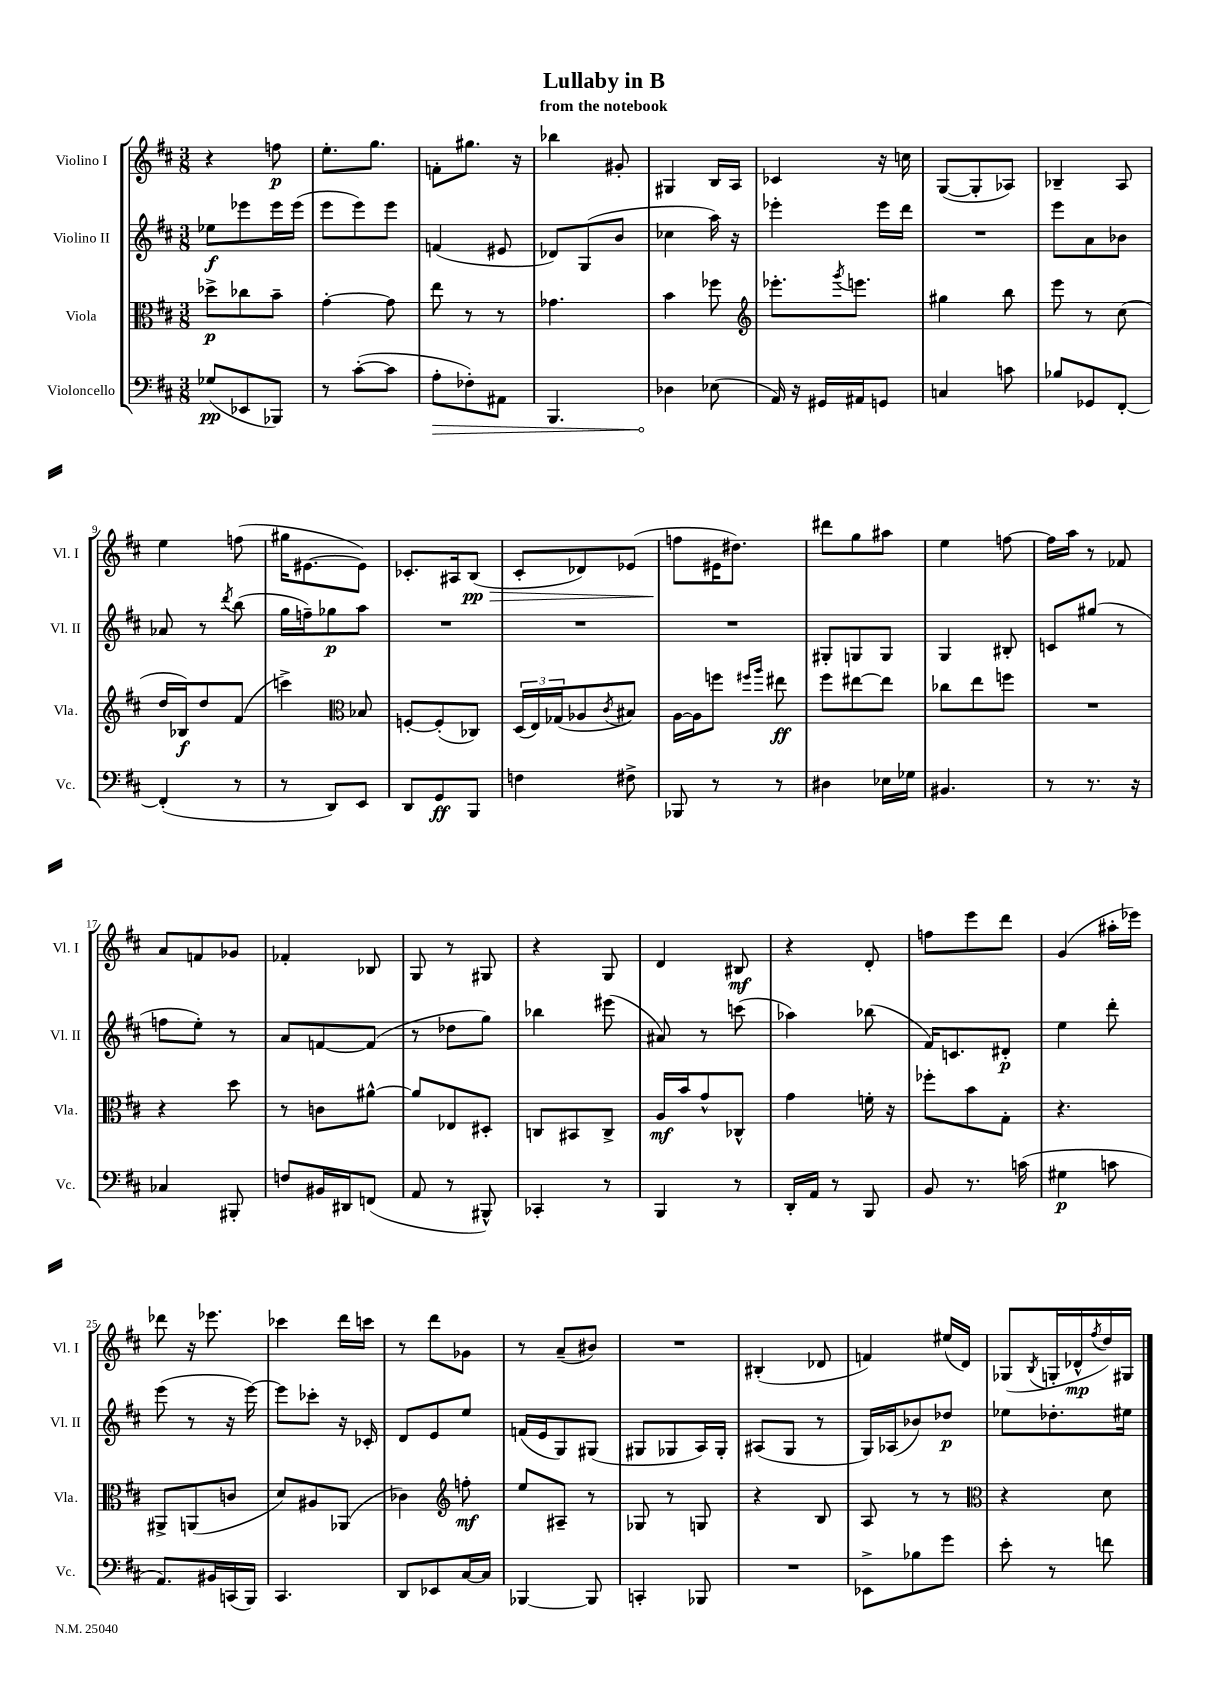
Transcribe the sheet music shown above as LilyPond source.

\header { title = "Lullaby in B" subtitle = "from the notebook" }
<<
\new StaffGroup <<
\new Staff = "s0" \with { instrumentName = "Violino I" shortInstrumentName = "Vl. I" } {
    \clef treble \key d \major \numericTimeSignature \time 3/8
    r4 f''8\p |
    e''8.-. g''8. |
    f'8-. gis''8. r16 |
    bes''4 gis'8-. |
    gis4 b16 a16 |
    ces'4 r16 c''16 |
    g8~( g8-. aes8) |
    bes4-- a8 |
    e''4 f''8( |
    gis''16 eis'8.~ eis'8) |
    ces'8.-. ais16 b8\pp\>( |
    cis'8-. des'8) ees'8( |
    f''8\! eis'16 dis''8.) |
    dis'''8 g''8 ais''8 |
    e''4 f''8~ |
    f''16 a''16 r8 fes'8 |
    a'8 f'8 ges'8 |
    fes'4-. bes8 |
    g8 r8 gis8 |
    r4 g8 |
    d'4 bis8\mf |
    r4 d'8-. |
    f''8 e'''8 d'''8 |
    g'4( ais''16-. ees'''16) |
    des'''8 r16 ees'''8. |
    ces'''4 d'''16 c'''16 |
    r8 d'''8 ges'8 |
    r8 a'8--( bis'8) |
    R4. |
    bis4-.( des'8 |
    f'4) eis''16( d'16) |
    ges8( \acciaccatura { b8 } g16-. des'16-^\mp \acciaccatura { fis''8 } d''16) gis16 \bar "|." |
}
\new Staff = "s1" \with { instrumentName = "Violino II" shortInstrumentName = "Vl. II" } {
    \clef treble \key d \major \numericTimeSignature \time 3/8
    ees''8\f ees'''8 ees'''16 ees'''16( |
    e'''8 e'''8) e'''8 |
    f'4( eis'8 |
    des'8) g8( b'8 |
    ces''4 a''16) r16 |
    ees'''4-. ees'''16 d'''16 |
    R4. |
    e'''8 a'8 bes'8 |
    aes'8 r8 \acciaccatura { d'''8 } b''8( |
    g''16 f''16--) ges''8\p a''8 |
    R4. |
    R4. |
    R4. |
    gis8-. g8 g8 |
    g4 bis8-. |
    c'8 gis''8( r8 |
    f''8 e''8-.) r8 |
    a'8 f'8~ f'8( |
    r8 des''8 g''8) |
    bes''4 eis'''8( |
    ais'8) r8 c'''8( |
    aes''4) bes''8( |
    fis'16) c'8. dis'8-.\p |
    e''4 d'''8-. |
    e'''8( r8 r16 e'''16~) |
    e'''8 ces'''8-. r16 ces'16-. |
    d'8 e'8 e''8 |
    f'16( e'16 g8) gis8( |
    gis8 ges8 a16) ges16-. |
    ais8( g8 r8 |
    g16) aes16( bes'8) des''8\p |
    ees''8 des''8.-. eis''16 \bar "|." |
}
\new Staff = "s2" \with { instrumentName = "Viola" shortInstrumentName = "Vla." } {
    \clef alto \key d \major \numericTimeSignature \time 3/8
    des''8->\p ces''8 b'8-- |
    g'4~-. g'8 |
    e''8 r8 r8 |
    ges'4. |
    b'4 fes''8 |
    \clef treble ees'''8.-. \acciaccatura { g'''8 } e'''8. |
    gis''4 b''8 |
    e'''8 r8 cis''8( |
    d''16 bes16\f) d''8 fis'8( |
    c'''4->) \clef alto bes8 |
    f8~-. f8-.( ces8) |
    \tuplet 3/2 { d16( e16) ges16( } aes8 \acciaccatura { cis'8 } bis8) |
    a16~ a16 f''8 \grace { fis''16 a''16 } eis''8\ff |
    fis''8 eis''8~ eis''8 |
    ces''8 e''8 f''8 |
    R4. |
    r4 d''8 |
    r8 c'8 ais'8~-^ |
    ais'8 ees8 dis8-. |
    c8 bis,8 c8-> |
    a16\mf b'16 g'8-^ ces8-^ |
    g'4 f'16-. r16 |
    fes''8-. b'8 g8-. |
    r4. |
    ais,8-> a,8( c'8 |
    d'8) ais8 aes,8( |
    ces'4) \clef treble f''8-.\mf |
    e''8 ais8-- r8 |
    ges8 r8 g8 |
    r4 b8 |
    a8 r8 r8 |
    \clef alto r4 d'8 \bar "|." |
}
\new Staff = "s3" \with { instrumentName = "Violoncello" shortInstrumentName = "Vc." } {
    \clef bass \key d \major \numericTimeSignature \time 3/8
    ges8\pp( ees,8 bes,,8) |
    r8 cis'8~-.( cis'8 |
    \once \override Hairpin.circled-tip = ##t a8-.\> fes8-.) ais,8 |
    b,,4. |
    des4\! ees8( |
    a,16) r16 gis,16 ais,16 g,8 |
    c4 c'8 |
    bes8 ges,8 fis,8~-. |
    fis,4-.( r8 |
    r8 d,8) e,8 |
    d,8 g,8\ff b,,8 |
    f4 fis8-> |
    bes,,8 r8 r8 |
    dis4 ees16 ges16 |
    bis,4. |
    r8 r8. r16 |
    ces4 bis,,8-. |
    f8 bis,16 dis,16 f,8( |
    a,8 r8 bis,,8-^) |
    ces,4-. r8 |
    b,,4 r8 |
    d,16-. a,16 r8 b,,8 |
    b,8 r8. c'16( |
    gis4\p c'8 |
    a,8.) bis,16 c,16( b,,16) |
    cis,4. |
    d,8 ees,8 cis16~ cis16 |
    bes,,4~ bes,,8 |
    c,4-. bes,,8 |
    R4. |
    ees,8-> bes8 g'8 |
    e'8-. r8 f'8 \bar "|." |
}
>>
>>
